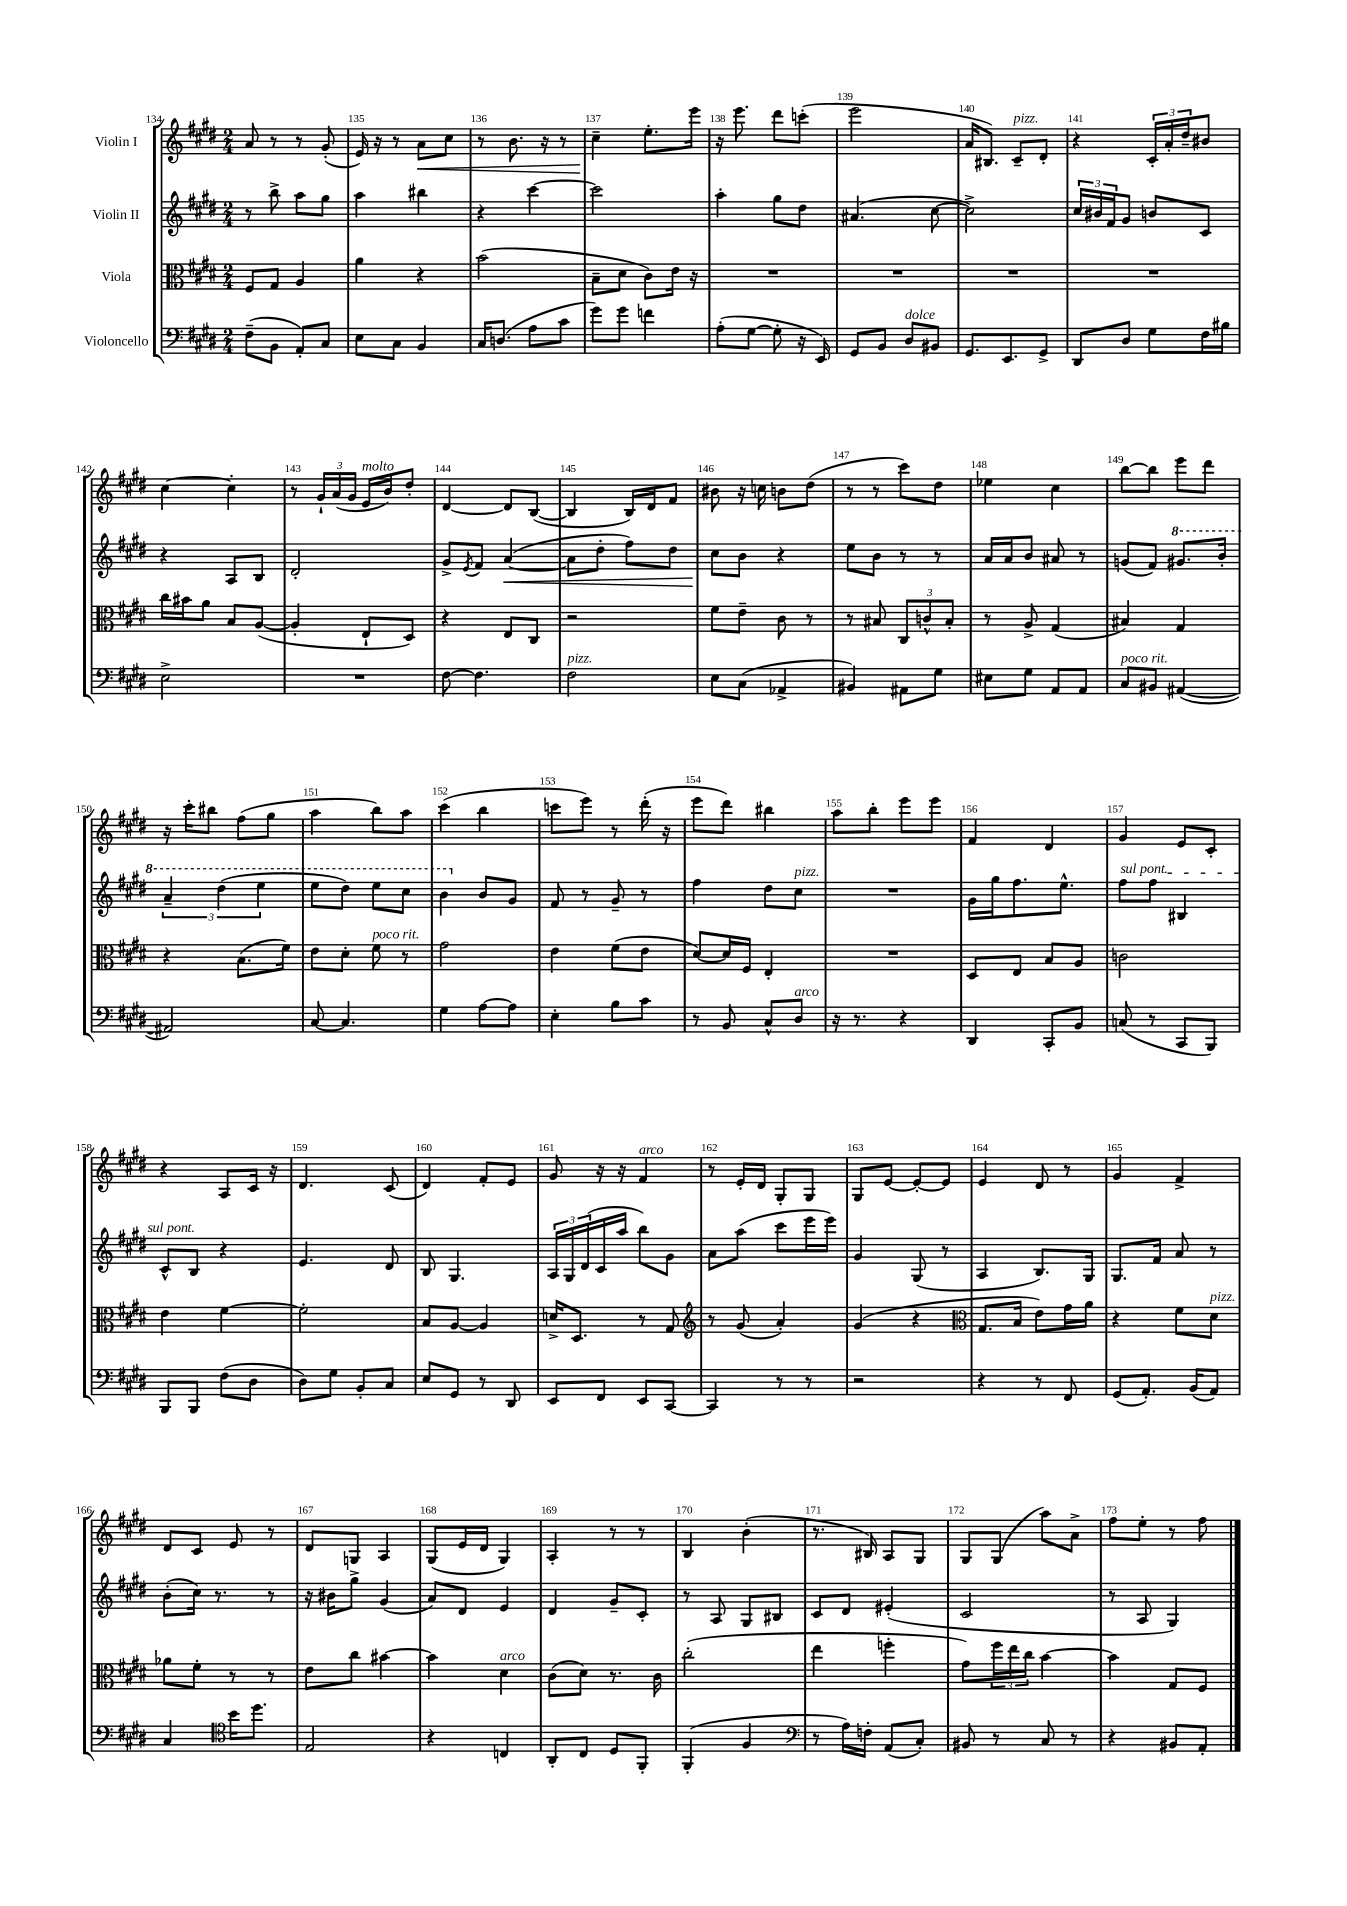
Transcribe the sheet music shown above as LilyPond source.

<<
\new StaffGroup <<
\new Staff = "s0" \with { instrumentName = "Violin I" } {
    \clef treble \key e \major \numericTimeSignature \time 2/4
    a'8 r8 r8 gis'8-.( |
    e'16) r16 r8 a'8\< cis''8 |
    r8 b'8. r16 r8 |
    cis''4--\! e''8.-. e'''16 |
    r16 e'''8. dis'''8 c'''8-.( |
    e'''2 |
    a'16 bis8.) cis'8--^\markup { \italic "pizz." } dis'8-. |
    r4 \tuplet 3/2 { cis'16-. a'16-. dis''16-- } bis'8 |
    cis''4~ cis''4-. |
    r8 \tuplet 3/2 { gis'16-! a'16( gis'16 } e'16^\markup { \italic "molto" } b'16) dis''8-. |
    dis'4~ dis'8 b8~( |
    b4 b16) dis'16 fis'8 |
    bis'8 r16 c''16 b'8 dis''8( |
    r8 r8 cis'''8) dis''8 |
    ees''4 cis''4 |
    b''8~ b''8 e'''8 dis'''8 |
    r16 cis'''16-. bis''8 fis''8( gis''8 |
    a''4 b''8) a''8 |
    cis'''4( b''4 |
    c'''8 e'''8) r8 dis'''16-.( r16 |
    e'''8 dis'''8) bis''4 |
    a''8 b''8-. e'''8 e'''8 |
    fis'4 dis'4 |
    gis'4 e'8 cis'8-. |
    r4 a8 cis'16 r16 |
    dis'4. cis'8( |
    dis'4) fis'8-. e'8 |
    gis'8 r16 r16 fis'4^\markup { \italic "arco" } |
    r8 e'16-. dis'16 gis8-. gis8 |
    gis8 e'8~ e'8~-. e'8 |
    e'4 dis'8 r8 |
    gis'4 fis'4-> |
    dis'8 cis'8 e'8 r8 |
    dis'8 g8 a4 |
    gis8( e'16 dis'16 gis4) |
    a4-. r8 r8 |
    b4 b'4-.( |
    r8. bis16) a8 gis8 |
    gis8 gis8( a''8) a'8-> |
    fis''8 e''8-. r8 fis''8 \bar "|." |
}
\new Staff = "s1" \with { instrumentName = "Violin II" } {
    \clef treble \key e \major \numericTimeSignature \time 2/4
    r8 b''8-> a''8 gis''8 |
    a''4 bis''4 |
    r4 cis'''4~ |
    cis'''2 |
    a''4-. gis''8 dis''8 |
    ais'4.( cis''8~ |
    cis''2->) |
    \tuplet 3/2 { cis''16 bis'16 fis'16 } gis'8 b'8 cis'8 |
    r4 a8 b8 |
    dis'2-. |
    gis'8-> \acciaccatura { e'8 } fis'8 a'4~\<( |
    a'8 dis''8-. fis''8) dis''8 |
    cis''8\! b'8 r4 |
    e''8 b'8 r8 r8 |
    a'16 a'16 b'8 ais'8 r8 |
    g'8( fis'8) \ottava #1 gis''!8. b''16-. |
    \tuplet 3/2 { a''4-- dis'''4( e'''4 } |
    e'''8 dis'''8) e'''8 cis'''8 |
    b''4 \ottava #0 b'8 gis'8 |
    fis'8 r8 gis'8-- r8 |
    fis''4 dis''8 cis''8^\markup { \italic "pizz." } |
    R2 |
    gis'16 gis''16 fis''8. e''8.-^ |
    \once \override TextSpanner.bound-details.left.text = \markup { \italic "sul pont." } fis''8\startTextSpan fis''8 bis4 |
    cis'8-^ b8\stopTextSpan r4 |
    e'4. dis'8 |
    b8 gis4. |
    \tuplet 3/2 { a16 gis16 dis'16( } cis'16 a''16 b''8) gis'8 |
    a'8 a''8( cis'''8 e'''16 e'''16) |
    gis'4 gis8( r8 |
    a4 b8.) gis16 |
    gis8. fis'16 a'8 r8 |
    b'8-.( cis''16) r8. r8 |
    r16 bis'16 gis''8-> gis'4( |
    a'8) dis'8 e'4 |
    dis'4 gis'8-- cis'8-. |
    r8 a8 gis8 bis8 |
    cis'8 dis'8 eis'4-.( |
    cis'2 |
    r8 a8 gis4) \bar "|." |
}
\new Staff = "s2" \with { instrumentName = "Viola" } {
    \clef alto \key e \major \numericTimeSignature \time 2/4
    fis8 gis8 a4 |
    a'4 r4 |
    b'2( |
    b8-- dis'8 cis'8) e'16 r16 |
    R2 |
    R2 |
    R2 |
    R2 |
    cis''16 bis'16 a'8 b8 a8~( |
    a4-. e8-! dis8) |
    r4 e8 cis8 |
    r2 |
    fis'8 e'8-- cis'8 r8 |
    r8 bis8 \tuplet 3/2 { cis8 c'8-^ bis8-. } |
    r8 a8-> gis4( |
    bis4) gis4 |
    r4 b8.( fis'16) |
    e'8 dis'8-. fis'8^\markup { \italic "poco rit." } r8 |
    gis'2 |
    e'4 fis'8( e'8 |
    dis'8~) dis'16 fis16 e4-. |
    R2 |
    dis8 e8 b8 a8 |
    c'2 |
    e'4 fis'4~ |
    fis'2-. |
    b8 a8~ a4 |
    d'16-> dis8. r8 gis8 |
    \clef treble r8 gis'8( a'4-.) |
    gis'4( r4 |
    \clef alto gis8. b16 e'8) gis'16 a'16 |
    r4 fis'8 dis'8^\markup { \italic "pizz." } |
    aes'8 fis'8-. r8 r8 |
    e'8 cis''8 bis'4~ |
    bis'4 dis'4^\markup { \italic "arco" } |
    cis'8( dis'8) r8. cis'16 |
    cis''2-.( |
    e''4 f''4-. |
    gis'8) \tuplet 3/2 { fis''16 e''16 cis''16 } b'4~ |
    b'4 gis8 fis8 \bar "|." |
}
\new Staff = "s3" \with { instrumentName = "Violoncello" } {
    \clef bass \key e \major \numericTimeSignature \time 2/4
    fis8--( b,8 a,8-.) cis8 |
    e8 cis8 b,4 |
    cis16 d8.( a8 cis'8 |
    gis'8) gis'8 f'4 |
    a8-.( gis8~ gis8-. r16 e,16) |
    gis,8 b,8 dis8^\markup { \italic "dolce" } bis,8 |
    gis,8. e,8. gis,8-> |
    dis,8 dis8 gis8 fis16 bis16 |
    e2-> |
    R2 |
    fis8~ fis4. |
    fis2^\markup { \italic "pizz." } |
    e8 cis8( aes,4-> |
    bis,4) ais,8 gis8 |
    eis8 gis8 a,8 a,8 |
    cis8^\markup { \italic "poco rit." } bis,8 ais,4~( |
    ais,2) |
    cis8~ cis4. |
    gis4 a8~ a8 |
    e4-. b8 cis'8 |
    r8 b,8 cis8-^ dis8^\markup { \italic "arco" } |
    r16 r8. r4 |
    dis,4 cis,8-. b,8 |
    c8( r8 cis,8 b,,8) |
    b,,8 b,,8 fis8( dis8 |
    dis8) gis8 b,8-. cis8 |
    e8 gis,8 r8 dis,8 |
    e,8 fis,8 e,8 cis,8~ |
    cis,4 r8 r8 |
    r2 |
    r4 r8 fis,8 |
    gis,8( a,8.-.) b,16( a,8) |
    cis4 \clef tenor b'16 dis''8. |
    e2 |
    r4 c4 |
    a,8-. cis8 dis8 fis,8-. |
    fis,4-.( fis4 |
    \clef bass r8 a16) f16-. a,8( cis8-.) |
    bis,8 r8 cis8 r8 |
    r4 bis,8 a,8-. \bar "|." |
}
>>
>>
\layout { \context { \Score currentBarNumber = #134 \override BarNumber.break-visibility = ##(#f #t #t) barNumberVisibility = #all-bar-numbers-visible } }
